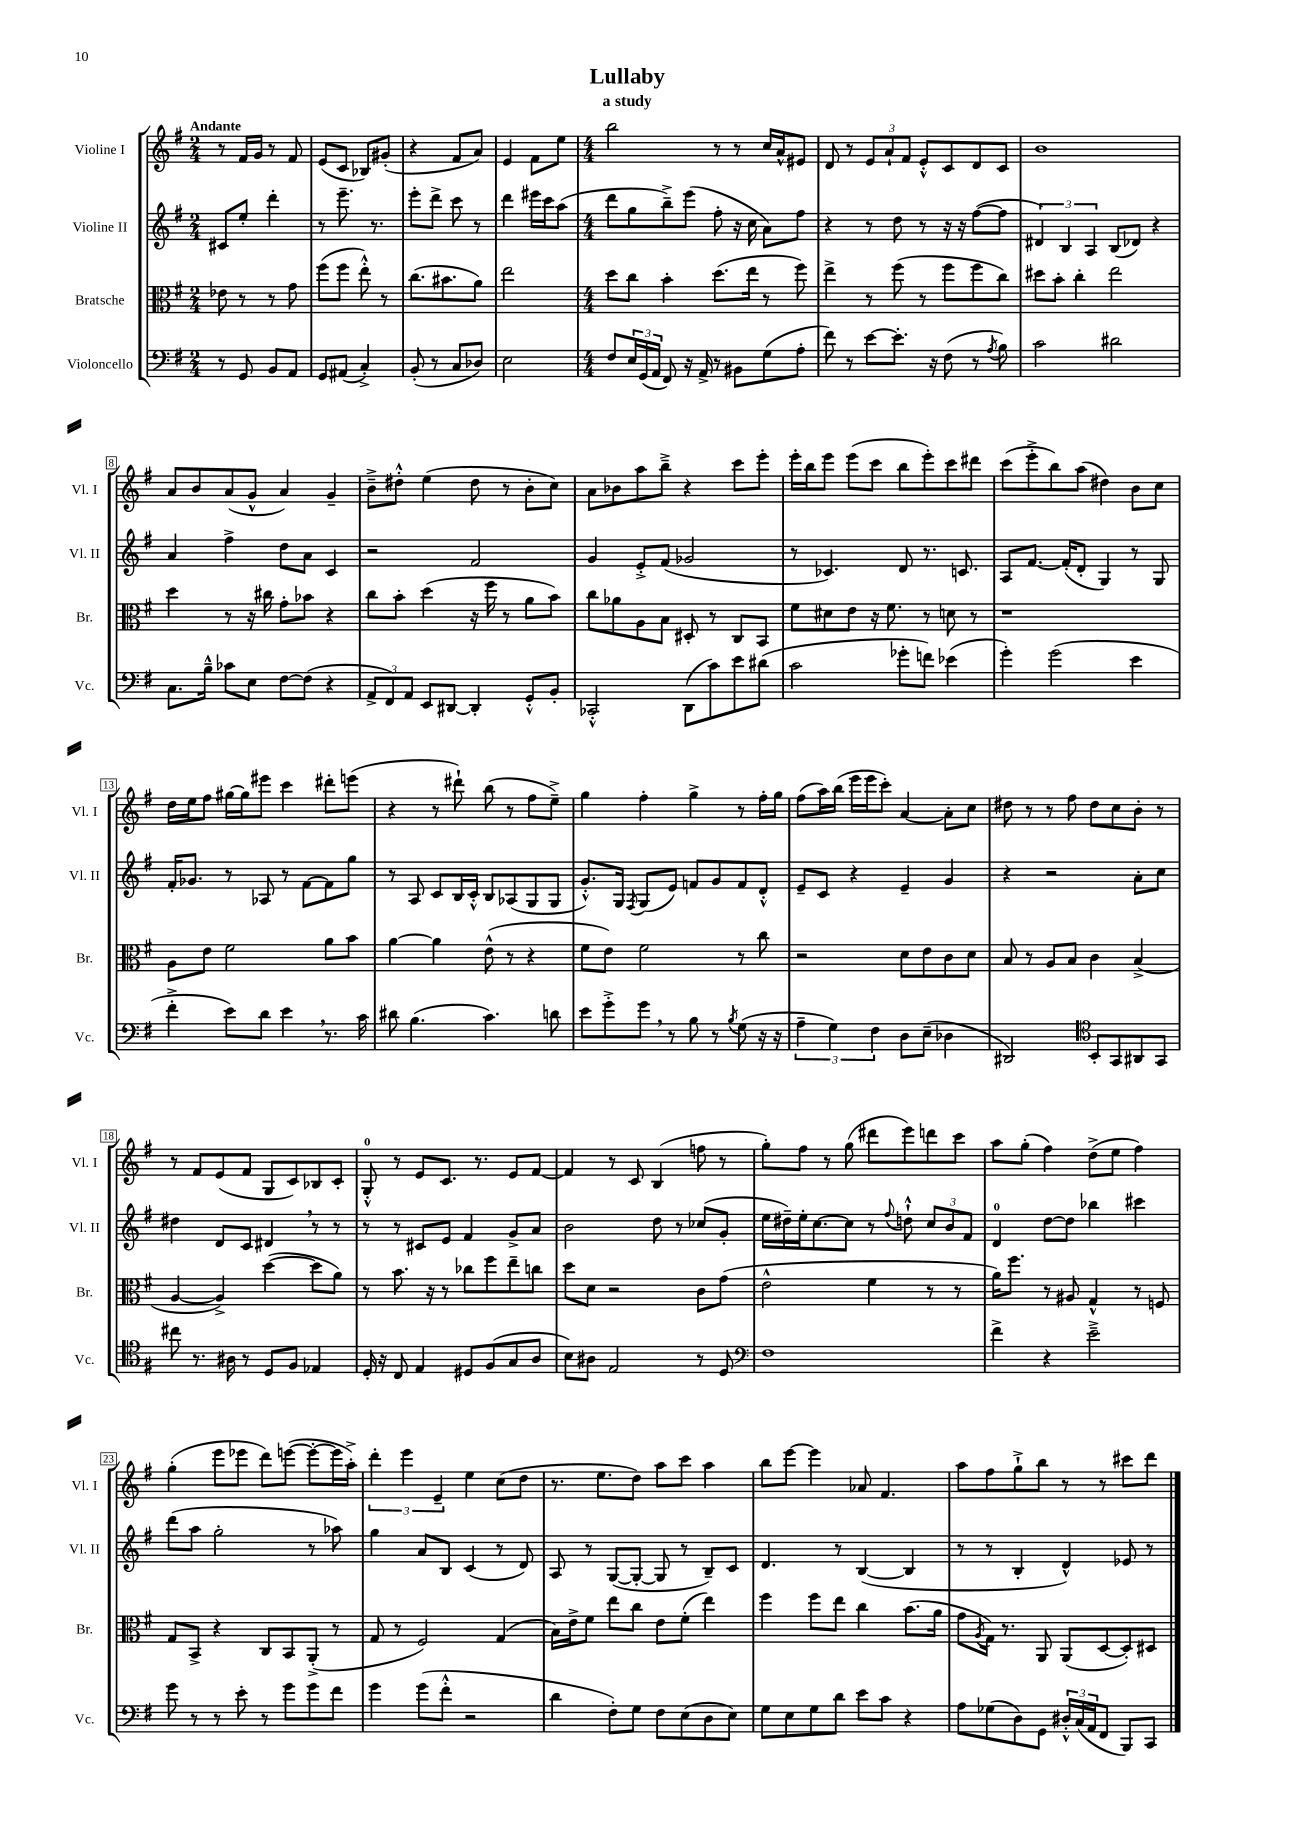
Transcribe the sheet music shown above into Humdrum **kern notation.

**kern	**kern	**kern	**kern
*part4	*part3	*part2	*part1
*staff4	*staff3	*staff2	*staff1
*I"Violoncello	*I"Bratsche	*I"Violine II	*I"Violine I
*I'Vc.	*I'Br.	*I'Vl. II	*I'Vl. I
*clefF4	*clefC3	*clefG2	*clefG2
*k[f#]	*k[f#]	*k[f#]	*k[f#]
*M2/4	*M2/4	*M2/4	*M2/4
=1	=1	=1	=1
!	!	!	!LO:TX:a:B:t=Andante
8r	8e-X\	8c#X/L	8r
8GG/	8r	8ee'/J	16f#/LL
.	.	.	16g/JJ
8BB/L	8r	4ddd'\	8r
8AA/J	8g\	.	8f#/
=2	=2	=2	=2
8GG/L	(8ff#\L	8r	(8e/L
(8AA#X/J	8ff#\J	8.eee~\	8c/J
4C'^/)	8ee'^^\)	.	8B-X/L)
.	.	8.r	.
.	8r	.	(8g#X'/J
=3	=3	=3	=3
(8BB'/	(8.cc\L	8eee'\L	4r
8r	.	8ddd^\J	.
.	8.b#X\	.	.
8C/L	.	8ccc\	8f#/L
8D-X/J)	8a\J)	8r	8a/J)
=4	=4	=4	=4
2E\	2ee\	4ddd\	4e/
.	.	16eee#X\LL	8f#\L
.	.	16ccc\J	.
.	.	(8aa\J	8ee\J
=5	=5	=5	=5
*M4/4	*M4/4	*M4/4	*M4/4
8F#/L	8dd\L	8ddd\L	2bb\
24E/L	8cc\J	8gg\	.
(24GG/	.	.	.
24AA/JJ	.	.	.
8FF#/)	4b'\	8bb~^\)	.
16r	.	(8eee\J	.
16AA^/	.	.	.
8r	(8.dd\L	8ff#'\	8r
8BB#X\L	.	16r	8r
.	16ee\Jk	16cc\	.
(8G\	8r	8a\L)	16cc/LL
.	.	.	16a^^/J
8A'\J	8ff#\)	8ff#\J	8e#X/J
=6	=6	=6	=6
8f#\)	4ee^\	4r	8d/
8r	.	.	8r
[8e\L	8r	8r	12e/L
.	.	.	12a`/
8.e'\J]	(8ff#\	8dd\	.
.	.	.	12f#/J
.	8r	8r	8e'^^/L
16r	.	.	.
(8F#\	8ff#\L	16r	8c/
.	.	16r	.
8r	8ff#\	([8ff#\L	8d/
8qA/	.	.	.
8B\)	8cc\J)	8ff#\J]	8c/J
=7	=7	=7	=7
2c\	8dd#X\L	6d#X/)	1b
.	8b'\J	.	.
.	.	6B/	.
.	4cc'\	.	.
.	.	6A/	.
2d#X\	2ee\	(8B/L	.
.	.	8d-X/J)	.
.	.	4r	.
!!LO:LB:g=z
=8	=8	=8	=8
8.C\L	4dd\	4a/	8a/L
.	.	.	8b/
16B~^^\Jk	.	.	.
8c-X\L	8r	4ff#^\	(8a/
8E\J	16r	.	8g^^/J
.	16cc#X\	.	.
[8F#\L	8g'\L	8dd\L	4a/)
(8F#\J]	8b-X\J	8a\J	.
4r	4r	4c/	4g~/
=9	=9	=9	=9
12AA^/L	8cc\L	2r	8b~^\L
12FF#/)	.	.	.
.	8b'\J	.	8dd#X'^^\J
12AA/J	.	.	.
8EE/L	(4dd\	.	(4ee\
[8DD#X/J	.	.	.
4DD#'/]	16r	2f#/	8dd#\
.	16ff#\	.	.
.	8r	.	8r
8GG'^^/L	8a\L	.	8b'\L
8BB'/J	8b\J)	.	8cc\J)
=10	=10	=10	=10
2CC-X'^^/	8cc\L	4g/	8a\L
.	8a-X\	.	8b-X\
.	8A\	8e'^/L	8aa\
.	8B\J	(8f#/J	8bb~^\J
(8DD\L	8D#X'/	2g-X/	4r
8c\)	8r	.	.
8e\	8C/L	.	8ccc\L
(8d#X\J	8BB/J	.	8eee'\J
=11	=11	=11	=11
2c\	8f#\L	8r	16eee'\LL
.	.	.	16bb\J
.	8d#X\	4.c-X/)	8eee\J
.	8e\J	.	(8eee\L
.	16r	.	8ccc\J
.	8.f#\	.	.
8g-X'\L	.	8d/	8bb\L
8fn\J)	8r	8.r	8eee'\)
(4e-X\	8dn\	.	8ccc\
.	.	8.cn/	.
.	8r	.	8ddd#X\J
=12	=12	=12	=12
4g'\)	1r	8A/L	(8ccc\L
.	.	[8.f#/J	8eee'^\
(2g\	.	.	8bb\)
.	.	(16f#'/KL]	.
.	.	8d'/J	(8aa\J
.	.	4G/)	4dd#X\)
4e\	.	8r	8b\L
.	.	8G/	8cc\J
!!LO:LB:g=z
=13	=13	=13	=13
4f#'^\	8A\L	16f#'/KL	16dd\LL
.	.	8.g-X/J	16ee\J
.	8e\J	.	8ff#\J
8e\L)	2f#\	8r	[16gg#X\LL
.	.	.	16gg#\J]
8d\J	.	8A-X/	8eee#X\J
4e,\	.	8r	4ccc\
.	.	[8f#\L	.
8.r	8a\L	8f#\]	8ddd#X'\L
.	8b\J	8gg\J	(8eeen\J
16c\	.	.	.
=14	=14	=14	=14
8d#X\	[4a\	8r	4r
(4.B\	.	8A/	.
.	4a\]	8c/L	8r
.	.	16B/L	8ddd#X`\)
.	.	16c'^^/JJ	.
4.c\)	(8e^^\	8B/L	(8bb\
.	8r	(8A-X/	8r
.	4r	8G/	8ff#\L
8dn\	.	8G/J	8ee~^\J)
=15	=15	=15	=15
8e\L	8f#\L	8.g'^^/L)	4gg\
8g'^\	8e\J)	.	.
.	.	16G/Jk	.
.	.	8qF#/	.
8g,\J	2f#\	(8G/L	4ff#'\
8r	.	8e/J)	.
8B\	.	8fn/L	4gg^\
8r	.	8g/	.
8qB/	.	.	.
(8G\	8r	8f/	8r
16r	8cc\	8d'^^/J	16ff#'\LL
16r	.	.	16gg\JJ
=16	=16	=16	=16
6A~\	2r	8e~/L	(8ff#\L
.	.	8c/J	16aa\L)
6G\)	.	.	.
.	.	.	(16bb\JJ
.	.	4r	16eee\LL
.	.	.	16eee\J
6F#\	.	.	.
.	.	.	8ccc'\J)
8D\L	8d\L	4e~/	[4a/
(8E~\J	8e\	.	.
4D-X\	8c\	4g/	8a'\L]
.	8d\J	.	8cc\J
=17	=17	=17	=17
2DD#X/)	8B/	4r	8dd#X\
.	8r	.	8r
.	8A/L	2r	8r
.	8B/J	.	8ff#\
*clefC4	*	*	*
8BB'/L	4c\	.	8dd#\L
8GG/	.	.	8cc\
8AA#X/	(4B^/	8a'\L	8b'\J
8GG/J	.	8cc\J	8r
!!LO:LB:g=z
=18	=18	=18	=18
8cc#X\	[4A/	4dd#X\	8r
8.r	.	.	8f#/L
.	4A^/])	8d/L	(8e/
16A#X\	.	.	.
8r	.	8c/J	8f#/J
8D/L	([4dd\	4d#X,/	8G/L
8F#/J	.	.	8c/)
4E-X/	8dd\L]	8r	8B-X/
.	8a\J)	8r	8c'/J
=19	=19	=19	=19
16D'/	8r	8r	8G'^^/
16r	.	.	.
8C/	8.b\	8r	8r
4E/	.	8c#X/L	8e/L
.	16r	.	.
.	8r	8e/J	8.c/J
8D#X/L	8cc-X\L	4f#/	.
.	.	.	8.r
(8F#/	8ff#\	.	.
8G/	8ee~\	8g^/L	8e/L
8A/J	8ccn\J	8a/J	[8f#/J
=20	=20	=20	=20
8B\L)	8dd\L	2b\	4f#/]
8A#X\J	8d\J	.	.
2E/	2r	.	8r
.	.	.	8c/
.	.	8dd\	(4B/
.	.	8r	.
8r	8c\L	(8cc-X/L	8ffn\
8D/	(8g\J	8g'/J	8r
=21	=21	=21	=21
*clefF4	*	*	*
1F#	2e^^\	16ee\LL	8gg'\L)
.	.	16dd#X~\)	.
.	.	16ee'\J	8ff#\J
.	.	[8.cc\	.
.	.	.	8r
.	.	8cc\J]	(8gg\
.	4f#\	8r	8ddd#X\L
.	.	8qqff#/	.
.	.	8ddn`^^\	8eee\)
.	8r	12cc/L	8dddn\
.	.	12b/	.
.	8r	.	8ccc\J
.	.	12f#/J	.
=22	=22	=22	=22
4f#^\	16a\KL)	4d/	8aa\L
.	8.ff#\J	.	.
.	.	.	(8gg'\J
4r	8r	[8dd\L	4ff#\)
.	8A#X/	8dd\J]	.
2e~^\	4G^^/	4bb-X\	(8dd^\L
.	.	.	8ee\J
.	8r	4ccc#X\	4ff#\)
.	8Fn/	.	.
!!LO:LB:g=z
=23	=23	=23	=23
8g\	8G/L	(8ddd\L	(4gg'\
8r	8BB^/J	8aa\J	.
8r	4r	2gg'\	8eee\L
8e'\	.	.	8eee-X\J
8r	8C/L	.	8ddd\L)
8g\L	8BB/	.	([8eeen\J
8g\	(8AA'^/J	8r	8eee'\L_
8f#\J	8r	8aa-X\)	16eee\L]
.	.	.	16aa'^\JJ)
=24	=24	=24	=24
4g\	8G/	4gg\	6ddd'\
.	8r	.	.
.	.	.	6eee\
(8g\L	2F#/)	8a/L	.
.	.	.	6e~/
8f#'^^\J	.	8B/J	.
2r	.	(4c/	4ee\
.	(4G/	8r	(8cc\L
.	.	8d/)	8dd\J
=25	=25	=25	=25
4d\	16B\LL)	8A/	8.r
.	16e^\J	.	.
.	8f#\J	8r	.
.	.	.	8.ee\L
8F#'\L)	8ee\L	([8G/L	.
8G\J	8cc\J	8G'/J_	8dd\J)
8F#\L	8e\L	8G/]	8aa\L
(8E\	(8f#'\J	8r	8ccc\J
8D\	4ee\)	8B~/L)	4aa\
8E\J)	.	8c/J	.
=26	=26	=26	=26
8G\L	4ff#\	4.d/	8bb\L
8E\	.	.	[8eee\J
8G\	8ff#\L	.	4eee\]
8d\J	8ee\J	8r	.
8e\L	4cc\	([4B/	8a-X/
8c\J	.	.	4.f#/
4r	(8.b\L	4B/]	.
.	16a\Jk	.	.
=27	=27	=27	=27
8A\L	8g\L	8r	8aa\L
.	8qA/	.	.
(8G-X\	16G\Jk)	8r	8ff#\
.	8.r	.	.
8D\)	.	4B'/	8gg`^\
8GG\J	8AA/	.	8bb\J
24D#X'^^/LL	(8AA/L	4d^^/)	8r
(24C/	.	.	.
24AA/J	.	.	.
8FF#/J	[8D/	.	8r
8BBB/L)	8D'/])	8e-X/	8ccc#X\L
8CC/J	8D#X/J	8r	8ddd\J
==	==	==	==
*-	*-	*-	*-
